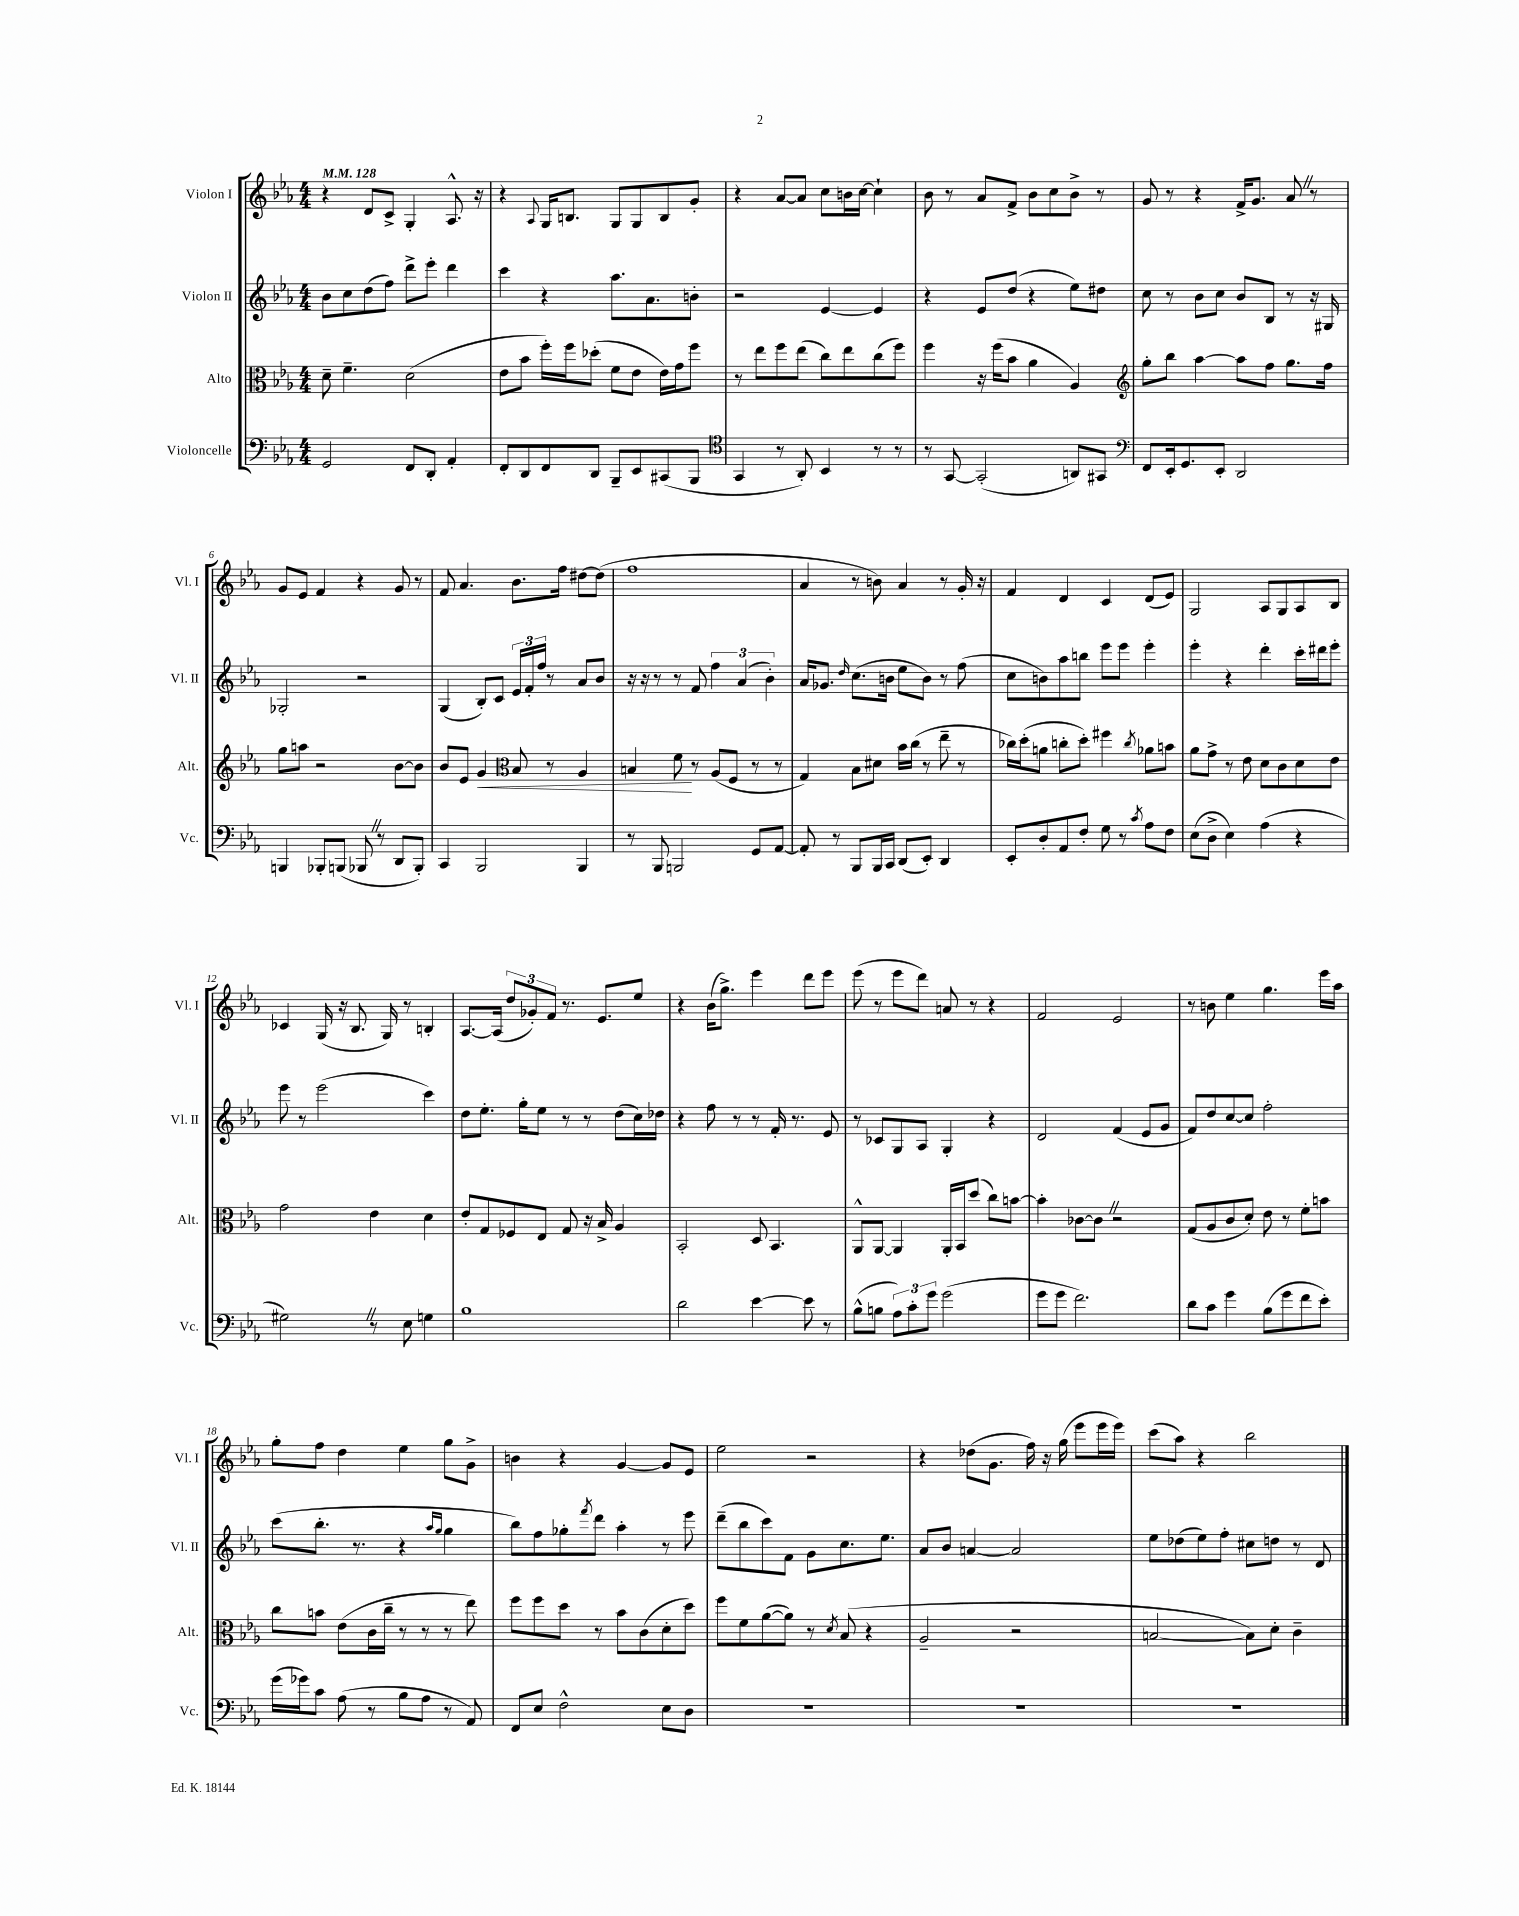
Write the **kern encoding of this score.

**kern	**kern	**kern	**kern
*staff4	*staff3	*staff2	*staff1
*clefF4	*clefC3	*clefG2	*clefG2
*k[b-e-a-]	*k[b-e-a-]	*k[b-e-a-]	*k[b-e-a-]
*M4/4	*M4/4	*M4/4	*M4/4
*MM128	*MM128	*MM128	*MM128
2GG/	8d~\	8b-\L	4r
.	4.f~\	8cc\	.
.	.	(8dd\	8d/L
.	.	8ff\J)	8c^/J
8FF/L	(2d\	8ddd^\L	4G'/
8DD'/J	.	8eee-'\J	.
4AA-'/	.	4ddd\	8.A-^^/
.	.	.	16r
=	=	=	=
8FF'/L	8e-\L	4ccc\	4r
8DD/	8b-\J	.	.
.	.	.	8qqA-/
8FF/	16ff'\LL)	4r	16G/LK
.	16ff\J	.	8.B/J
8DD/J	(8dd-'\J	.	.
8BBB-~/L	8f\L	8.aa-\L	8G/L
8EE-/	8e-\J	.	8G/
.	.	8.a-\	.
(8CC#/	16e-\LL)	.	8B/
.	16g\J	.	.
8BBB-/J	8ff\J	8b'\J	8g'/J
=	=	=	=
*clefC4	*	*	*
4GG/	8r	2r	4r
.	8ee-\L	.	.
8r	8ff\	.	[8a-/L
8AA-'/)	(8ee-\J	.	8a-/]J
4BB-/	8cc\L)	[4e-/	8cc\L
.	8ee-\	.	16b\L
.	.	.	[16cc\JJ
8r	(8cc\	4e-/]	4cc`\]
8r	8ff\J)	.	.
=	=	=	=
8r	4ff\	4r	8b-\
[8GG/	.	.	8r
(2GG'/]	16r	8e-/L	8a-/L
.	(16ff\LK	.	.
.	8b-\J	(8dd/J	8f^/J
.	4a-\	4r	8b-\L
.	.	.	8cc\
8AA/L)	4A-/)	8ee-\L)	8b-^\J
8GG#/J	.	8dd#\J	8r
=	=	=	=
*clefF4	*clefG2	*	*
8FF/L	8gg'\L	8cc\	8g/
16EE-'/k	8bb-\J	8r	8r
8.GG/	.	.	.
.	[4aa-\	8b-\L	4r
8EE-'/J	.	8cc\J	.
2DD/	8aa-\]L	8b-/L	16f^/LK
.	.	.	8.g/J
.	8ff\J	8B-/J	.
.	8.gg\L	8r	8a-/
.	.	16r	8r
.	16ff\Jk	16G#/	.
=	=	=	=
4BBB/	8gg\L	2G-'/	8g/L
.	8aa\J	.	8e-/J
8BBB-'/L	2r	.	4f/
(8BBB/J	.	.	.
8BBB-/	.	2r	4r
8r	.	.	.
8DD/L	[8b-\L	.	8g/
8BBB-'/J)	8b-\]J	.	8r
=	=	=	=
4CC/	8b-/L	(4G/	8f/
.	8e-/J	.	4.a-/
2BBB-/	4g/	8B-'/L)	.
.	.	8c/J	.
*	*clefC3	*	*
.	8B-/	24e-/LL	8.b-\L
.	.	24f'/	.
.	.	24ff/JJ	.
.	8r	8r	.
.	.	.	16ff\Jk
4BBB-/	4A-/	8a-/L	[8dd#\L
.	.	8b-/J	(8dd#\]J
=	=	=	=
8r	4B/	16r	1ff
.	.	16r	.
8BBB-/	.	8r	.
2BBB/	8f\	8r	.
.	8r	8f/	.
.	(8A-/L	6ff\	.
.	8F/J	.	.
.	.	(6a-/	.
8GG/L	8r	.	.
.	.	6b-'\)	.
[8AA-/J	8r	.	.
=	=	=	=
8AA-'/]	4G/)	16a-/LK	4a-/
.	.	8.g-/J	.
8r	.	.	.
.	.	16qqdd/	.
8BBB-/L	8B-\L	(8.cc\L	8r
16BBB-/L	8d#\J	.	8b\)
16CC/JJ	.	16b\Jk	.
(8DD/L	16b-\LL	8ee-\L	4a-/
.	(16cc\JJ	.	.
8EE-'/J)	8r	8b\J)	.
4DD/	8ee-~\	8r	8r
.	8r	(8ff\	16g'/
.	.	.	16r
=	=	=	=
8EE-'/L	16cc-\LL)	8cc\L	4f/
.	(16dd'\J	.	.
8D'/	8a\J	8b\)	.
8AA-/	8cc'\L	8aa-\	4d/
8F'/J	8dd'\J)	8bb\J	.
8G\	4ff#\	8eee-\L	4c/
8r	.	8eee-\J	.
8qc/	8qcc/	.	.
8A-\L	8a-\L	4eee-'\	(8d/L
8F\J	8b\J	.	8e-/J)
=	=	=	=
(8E-\L	8a-\L	4eee-'\	2G/
8D^\J	8g^\J	.	.
4E-\)	8r	4r	.
.	8e-\	.	.
(4A-\	8d\L	4ddd'\	8A-/L
.	8c\	.	8G/
4r	8d\	16ccc'\LL	8A-/
.	.	16ddd#\J	.
.	8e-\J	8eee-'\J	8B-/J
=	=	=	=
2G#\)	2g\	8eee-\	4c-/
.	.	8r	.
.	.	(2eee-\	(16G/
.	.	.	16r
.	.	.	8.B-/
8r	4e-\	.	.
.	.	.	16G/)
8E-\	.	.	8r
4G\	4d\	4ccc\)	4B'/
=	=	=	=
1B-	8e-'/L	8dd\L	[8.A-/L
.	8G/	8.ee-'\J	.
.	.	.	(16A-/]Jk
.	8F-/	.	12dd/L
.	.	16gg'\LK	.
.	.	.	12g-'/)
.	8E-/J	8ee-\J	.
.	.	.	12f/J
.	8G/	8r	8.r
.	16r	8r	.
.	16B-^/	.	8.e-/L
.	4A-/	(8dd\L	.
.	.	16cc\L)	8ee-/J
.	.	16dd-\JJ	.
=	=	=	=
2d\	2BB-'/	4r	4r
.	.	8ff\	(16b-\LK
.	.	.	8.gg^\J)
.	.	8r	.
[4e-\	8D/	8r	4eee-\
.	4.BB-/	16f'/	.
.	.	8.r	.
8e-\]	.	.	8ddd\L
8r	.	8e-/	8eee-\J
=	=	=	=
(8B-^^\L	8AA-^^/L	8r	(8eee-\
8B\J	[8AA-/J	8c-/L	8r
12A-\L)	4AA-/]	8G/	8eee-\L
12c'\	.	.	.
.	.	8A-/J	8ddd\J)
12g\J	.	.	.
(2g\	16AA-'/LL	4G'/	8a/
.	16BB-/J	.	.
.	(8dd/J	.	8r
.	8cc\L)	4r	4r
.	[8b\J	.	.
=	=	=	=
8g\L	4b'\]	2d/	2f/
8g\J	.	.	.
2.f\)	[8c-\L	.	.
.	8c-\]J	.	.
.	2r	(4f/	2e-/
.	.	8e-/L	.
.	.	8g/J	.
=	=	=	=
8d\L	(8G/L	8f/L)	8r
8c\J	8A-/	8dd/	8b\
4g\	8c/	[8cc/	4ee-\
.	8d'/J)	8cc/]J	.
(8B-\L	8e-\	2ff'\	4.gg\
8g\	8r	.	.
8f\	8f'\L	.	.
8e-'\J)	8b\J	.	16eee-\LL
.	.	.	16aa-\JJ
=	=	=	=
(16g\LL	8cc\L	(8ccc\L	8gg'\L
16g-\J)	.	.	.
8c\J	8b\J	8.bb-'\J	8ff\J
(8A-\	(8e-\L	.	4dd\
.	.	8.r	.
8r	16c\L	.	.
.	16cc~\JJ	.	.
8B-\L	8r	4r	4ee-\
8A-\J	8r	.	.
.	.	16qqaa-/LL	.
.	.	16qqgg/JJ	.
8r	8r	4gg\	8gg\L
8AA-/)	8ee-\)	.	8g^\J
=	=	=	=
8FF/L	8ff\L	8bb-\L)	4b\
8E-/J	8ff\	8ff\	.
2F^^\	8dd\J	8gg-'\	4r
.	.	8qfff/	.
.	8r	8ddd\J	.
.	8b-\L	4aa-'\	[4g/
.	(8c\	.	.
8E-\L	8d'\	8r	8g/]L
8D\J	8dd\J)	8eee-\	8e-/J
=	=	=	=
1r	8ff\L	(8ddd~\L	2ee-\
.	8f\	8bb-\	.
.	([8a-\	8ccc\)	.
.	8a-\]J)	8f\J	.
.	8r	8g\L	2r
.	8qd/	.	.
.	(8B-/	8.cc\	.
.	4r	.	.
.	.	8.ee-\J	.
=	=	=	=
1r	2A-~/	8a-/L	4r
.	.	8b-/J	.
.	.	[4a/	(8dd-\L
.	.	.	8.g\J
.	2r	2a/]	.
.	.	.	16ff\)
.	.	.	16r
.	.	.	(16gg\
.	.	.	8eee-\L
.	.	.	16eee-\L
.	.	.	16eee-\JJ)
=	=	=	=
1r	[2B/	8ee-\L	(8ccc\L
.	.	(8dd-\	8aa-\J)
.	.	8ee-\)	4r
.	.	8ff'\J	.
.	8B\]L)	8cc#\L	2bb-\
.	8d'\J	8dd\J	.
.	4c~\	8r	.
.	.	8d/	.
==	==	==	==
*-	*-	*-	*-
